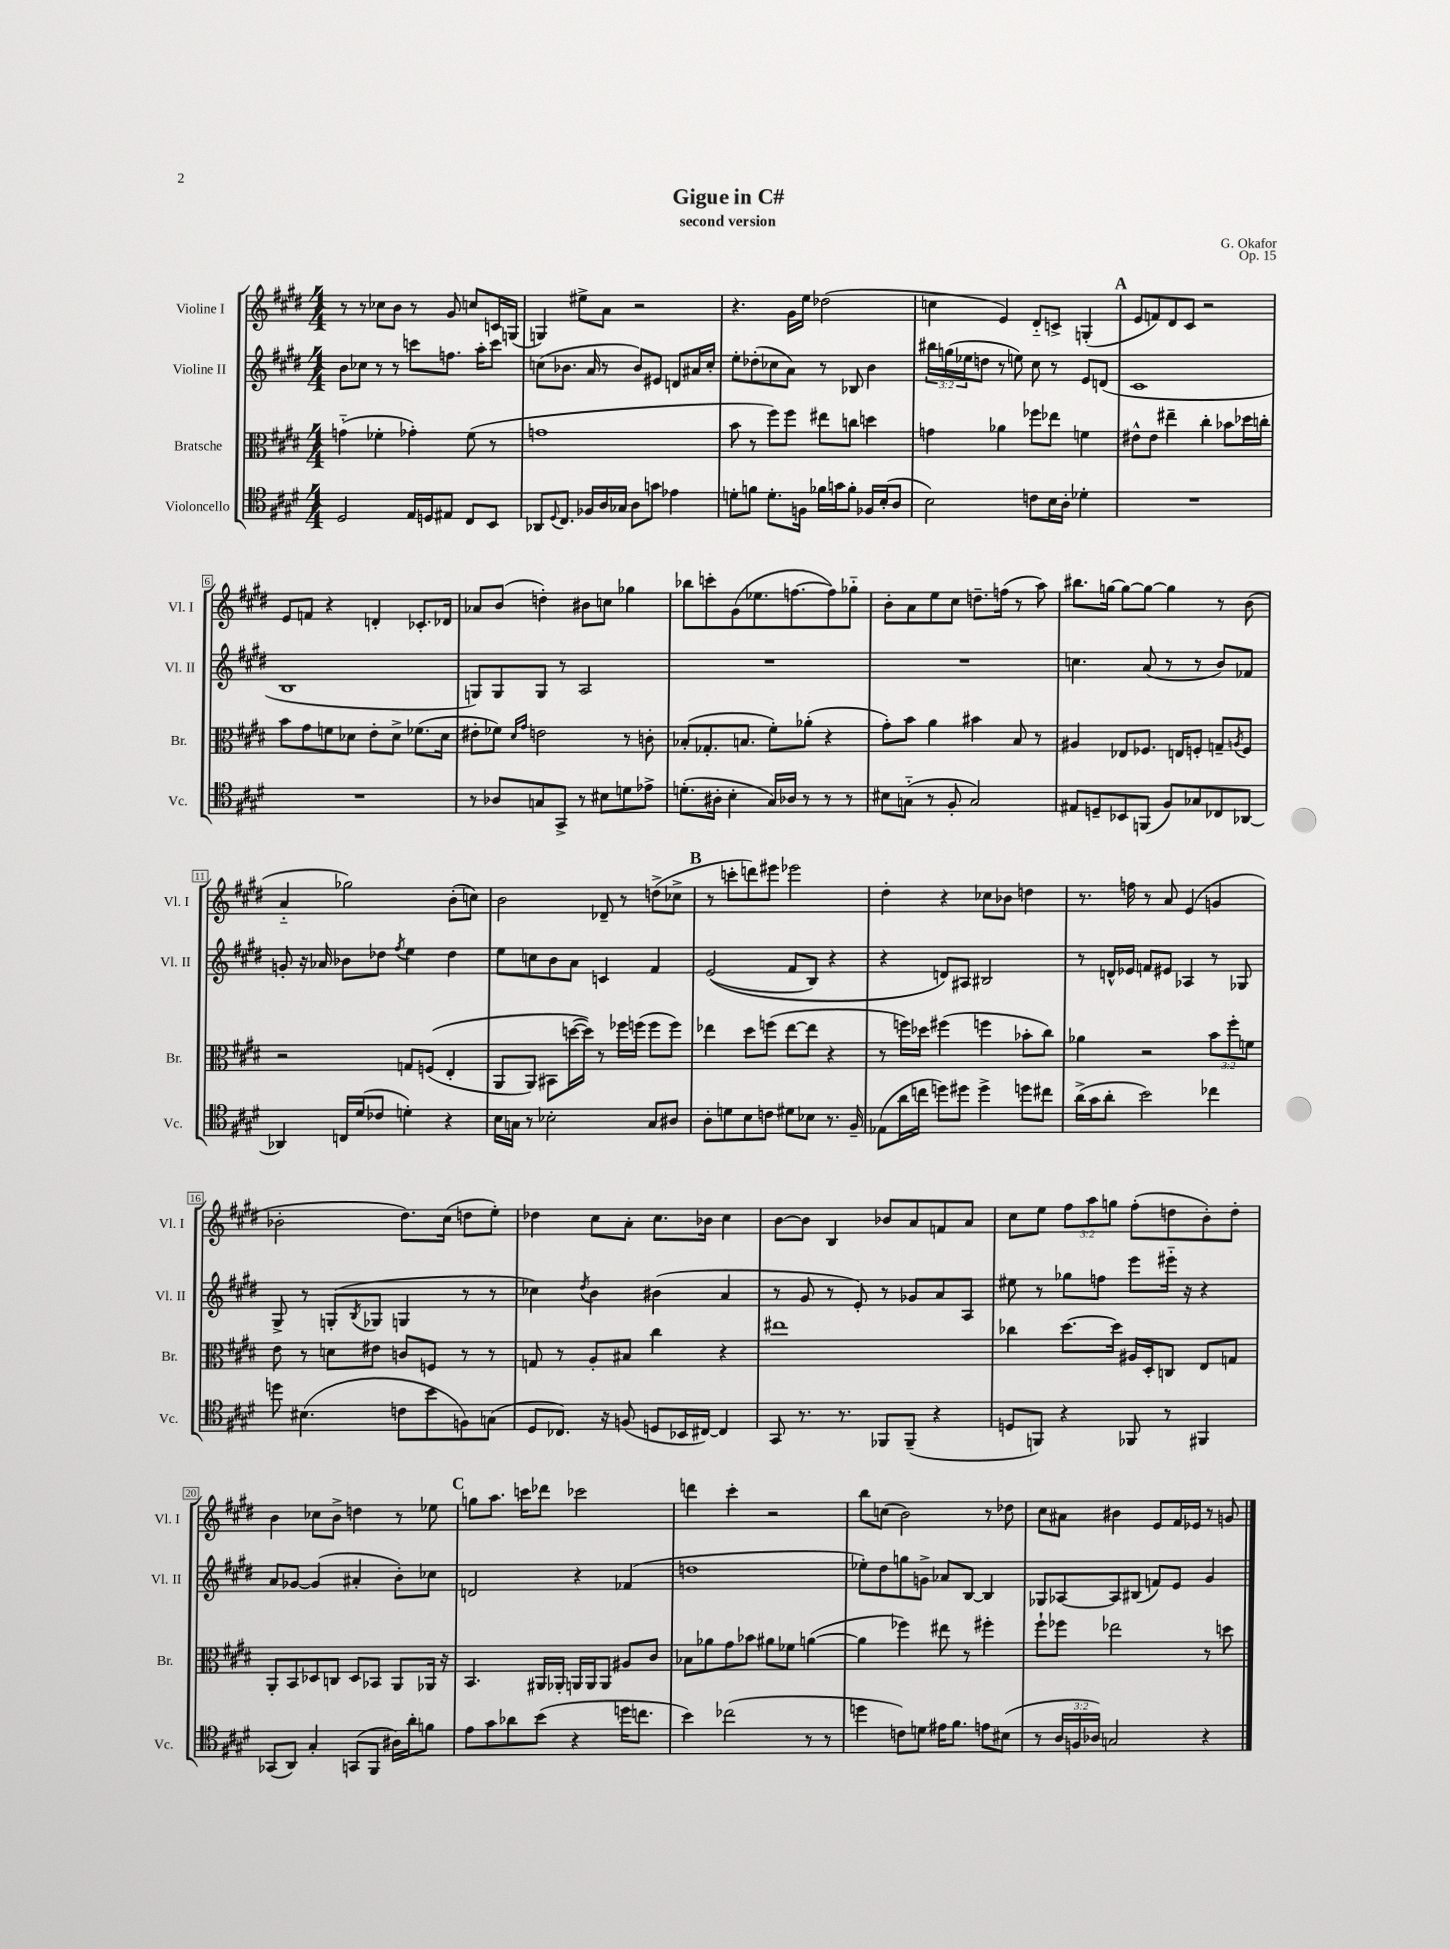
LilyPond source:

\header { title = "Gigue in C#" composer = "G. Okafor" subtitle = "second version" opus = "Op. 15" }
<<
\new StaffGroup <<
\new Staff = "s0" \with { instrumentName = "Violine I" shortInstrumentName = "Vl. I" } {
    \clef treble \key e \major \numericTimeSignature \time 4/4 \override Staff.TupletNumber.text = #tuplet-number::calc-fraction-text
    r8 r8 ces''8 b'8 r8 gis'8 c''8 c'16 g16( |
    g4) eis''8-> a'8 r2 |
    r4. gis'16 e''16 des''2( |
    c''4 e'4) dis'8-_ c'8-> g4-.( |
    \mark \markup { \bold "A" } e'8 f'8) dis'8 cis'8 r2 |
    e'8 f'8 r4 d'4-. ces'8.-. des'16 |
    aes'8 b'8( d''4-.) bis'8 c''8 ges''4 |
    bes''8 c'''8-. gis'8( ees''8. f''8.~ f''8) ges''8-_ |
    b'8-. a'8 e''8 cis''8 d''8.-- f''16( r8 a''8) |
    bis''8. g''16~ g''8~ g''8~ g''4 r8 b'8( |
    a'4-_ ges''2) b'8-.( c''8) |
    b'2 des'8-- r8 d''8->( ces''8-> |
    \mark \markup { \bold "B" } r8 c'''8-. d'''8) eis'''8 ees'''2 |
    dis''4-. r4 ces''8 bes'8 d''4 |
    r8. f''16 r8 a'8 e'4( g'4 |
    bes'2-. dis''8.) cis''16( d''8 e''8-.) |
    des''4 cis''8 a'8-. cis''8. bes'16 cis''4 |
    b'8~ b'8 b4 bes'8 a'8 f'8 a'8 |
    cis''8 e''8 \tuplet 3/2 { fis''8 a''8 g''8 } fis''8-.( d''8 b'8-.) d''8-. |
    b'4 ces''8 b'8-> d''4 r8 ees''8 |
    \mark \markup { \bold "C" } g''8 a''8. c'''16 des'''8 ces'''2 |
    d'''4 cis'''4-. r2 |
    b''8 c''8( b'2) r8 des''8 |
    cis''8 ais'8 bis'4 e'8 fis'16 ees'16 r8 g'8 \bar "|." |
}
\new Staff = "s1" \with { instrumentName = "Violine II" shortInstrumentName = "Vl. II" } {
    \clef treble \key e \major \numericTimeSignature \time 4/4 \override Staff.TupletNumber.text = #tuplet-number::calc-fraction-text
    b'8 ces''8 r8 r8 c'''8 f''8. a''16-. c'''8 |
    c''8( bes'8. a'16 r8 bes'8) eis'8 d'8 ais'16 c''16-. |
    e''8-. des''8-.( ces''8 a'8) r8 bes8 b'4 |
    \tuplet 3/2 { bis''16 g''16( ees''16 } d''8 r8 e''8) cis''8 r8 e'8 d'8( |
    \mark \markup { \bold "A" } cis'1 |
    b1 |
    g8) g8 g8 r8 a2 |
    R1 |
    R1 |
    c''4. a'8( r8 r8 b'8) fes'8 |
    g'8-. r16 aes'16 bes'8 des''8 \acciaccatura { fis''8 } e''4 des''4 |
    e''8 c''8 b'8 a'8 c'4 fis'4 |
    \mark \markup { \bold "B" } e'2(\( fis'8 b8) r4 |
    r4 d'8\) ais8 bis2 |
    r8 d'16-^ ees'16 f'8 eis'8 aes4 r8 ges8 |
    gis8-> r8 g8-.( \acciaccatura { b8 } ges8 g4 r8 r8 |
    ces''4) \acciaccatura { dis''8 } b'4 bis'4( a'4 |
    r8 gis'8 r8 e'8-.) r8 ges'8 a'8 a8 |
    eis''8 r8 ges''8 f''8 e'''8 eis'''16-_ r16 r4 |
    a'8 ges'8~ ges'4( ais'4-. b'8-.) ces''8 |
    \mark \markup { \bold "C" } d'2 r4 fes'4( |
    d''1 |
    ees''8-.) dis''8 g''8 g'8-> aes'8 b8~ b4 |
    ges8 aes8~ aes8 bis8( f'8) e'8 gis'4 \bar "|." |
}
\new Staff = "s2" \with { instrumentName = "Bratsche" shortInstrumentName = "Br." } {
    \clef alto \key e \major \numericTimeSignature \time 4/4 \override Staff.TupletNumber.text = #tuplet-number::calc-fraction-text
    g'4-_( fes'4-. ges'4-.) fes'8( r8 |
    g'1 |
    b'8 r8 fis''8) fis''8 eis''8 c''8 d''4 |
    g'4 aes'4 fes''8 ees''8 f'4 |
    \mark \markup { \bold "A" } eis'8-^ eis'8 eis''4-- cis''4-. bes'8 des''16 c''16-. |
    b'8 gis'8 f'8 des'8 e'8-. des'8-> fes'8.( des'16 |
    eis'8-. fes'8) \grace { dis'16 gis'16 } e'2 r8 c'8-. |
    bes8-.( ges8.-. b8. fis'8-.) aes'8-.( r4 |
    gis'8-.) b'8 a'4 bis'4 b8 r8 |
    ais4 ees8 fes8. e16 f8-. g8-- \acciaccatura { a8 } f8 |
    r2 g8 f8(\( e4-. |
    a,8 a,8) bis,8 d''16~( d''16)\) r8 fes''16 f''16( f''8 f''8) |
    \mark \markup { \bold "B" } ees''4 dis''8 f''8( ees''8~ ees''8 r4 |
    r8 f''16) des''16 fis''4( f''4 bes'8-. cis''8) |
    aes'4 r2 \tuplet 3/2 { b'8 fis''8-. f'8 } |
    e'8 r8 d'8 eis'8 c'8 f8 r8 r8 |
    g8 r8 a8-. bis8 cis''4 r4 |
    eis''1 |
    ces''4 dis''8.~ dis''16 ais16 dis16-. c8 e8 g8 |
    a,8-. b,8 des8 c8 des8 bes,8 a,8 aes,16 r16 |
    \mark \markup { \bold "C" } b,4. ais,16 aes,16-. a,16 a,16 a,8 ais8 cis'8 |
    bes8 aes'8 gis'8 bes'8 ais'8 fes'8 a'4~( |
    a'4 fes''4) eis''8 r8 fis''4-. |
    fis''8-! fes''8 ees''2 r8 d''8 \bar "|." |
}
\new Staff = "s3" \with { instrumentName = "Violoncello" shortInstrumentName = "Vc." } {
    \clef tenor \key e \major \numericTimeSignature \time 4/4 \override Staff.TupletNumber.text = #tuplet-number::calc-fraction-text
    dis2 e16 d16 eis8 cis8 b,8 |
    aes,8 \appoggiatura { dis8 } cis8. fes16 a16 ges16 a8 g'8 ees'4 |
    d'8-. f'8 d'8.-. f16 fes'16 g'16 fes'8-. fes16 b16-.( a8 |
    b2) c'8 b16 a16-. des'4-. |
    \mark \markup { \bold "A" } R1 |
    R1 |
    r8 aes8 g8 gis,8-> r8 bis8 d'8 ees'8-> |
    d'8.-.( ais16-. b4-. gis16) aes16 r8 r8 r8 |
    bis8 g8-_( r8 fis8-. g2) |
    eis8 d8-- bes,8 f,8( fis8) ges8 ces8 aes,8~ |
    aes,4 c16 dis'16( ces'8 d'4-.) r4 |
    b16 g16 r8 bes2-. g8 ais8 |
    \mark \markup { \bold "B" } a8-. d'8 b8 c'8 dis'8 bes8 r8. fis16-- |
    ees8( a'16 c''16 d''8) dis''8 dis''4-> d''8 cis''8 |
    a'16->( gis'16 a'8-. b'2) ces''4 |
    d''8 bis4.( c'8 b'8 f8) g8( |
    dis8 ces8.) r16 f8( d8 bes,16 cis16~) cis4 |
    gis,8 r8. r8. fes,8 fes,8--( r4 |
    d8 f,8) r4 fes,8 r8 fis,4 |
    ges,8( a,8) gis4-. g,8( fis,8 ais16) a'16-. f'8 |
    \mark \markup { \bold "C" } e'8 gis'8 aes'8 b'8( r4 d''16 c''8. |
    b'4) ces''2( r8 r8 |
    d''4 c'8) d'8 eis'16 fis'8. e'8 bis8( |
    r8 \tuplet 3/2 { a16 f16 aes16) } g2 r4 \bar "|." |
}
>>
>>
\layout { \context { \Score \override BarNumber.stencil = #(make-stencil-boxer 0.1 0.3 ly:text-interface::print) } }
